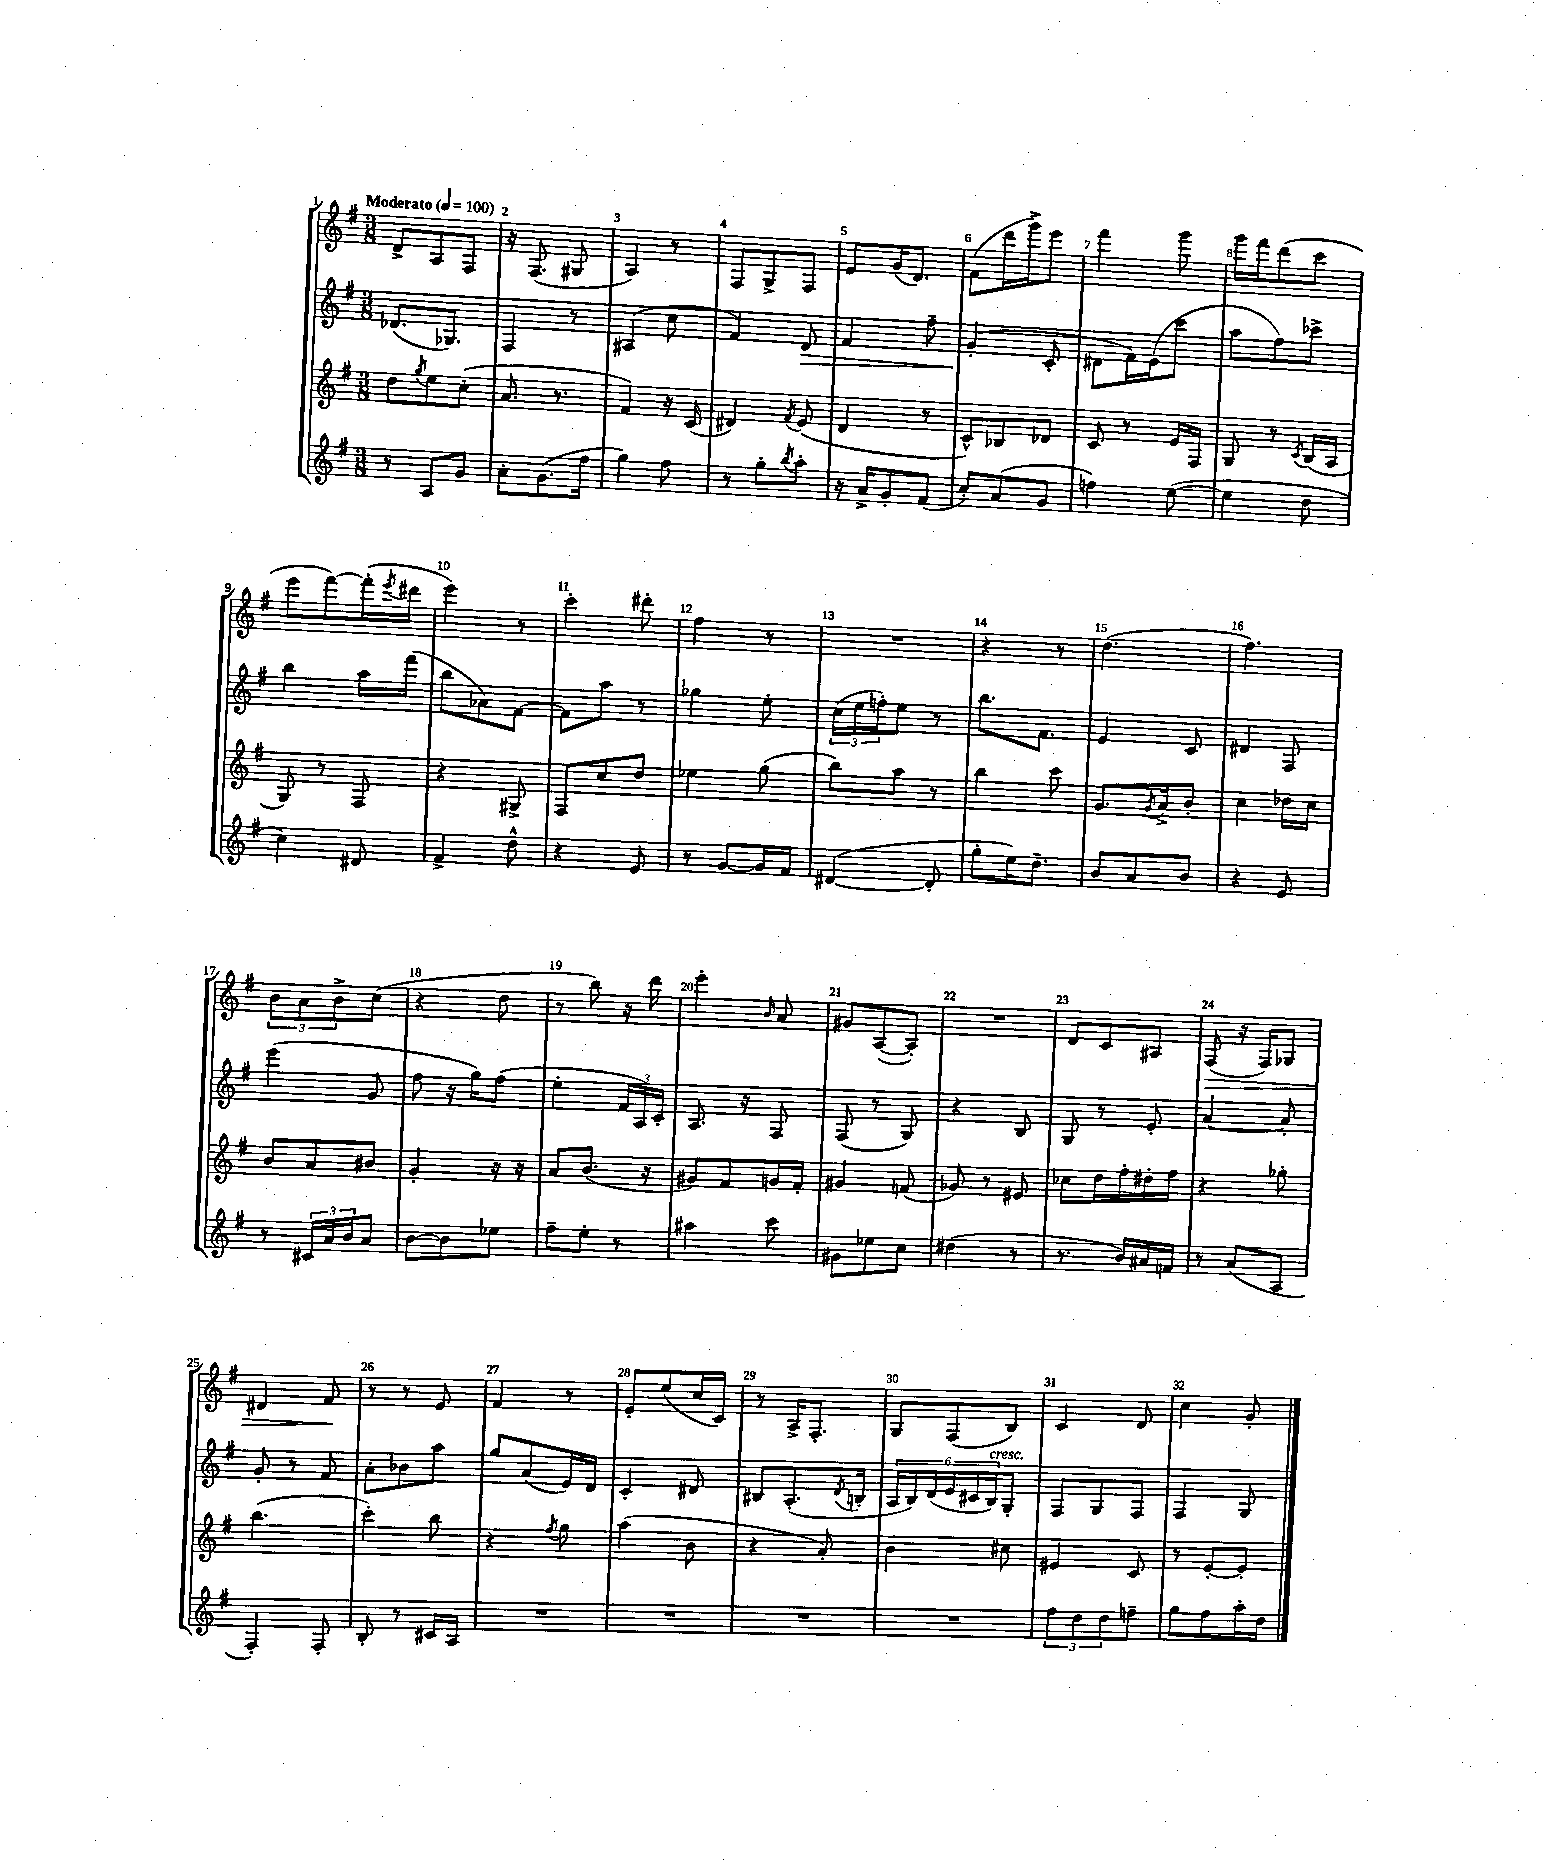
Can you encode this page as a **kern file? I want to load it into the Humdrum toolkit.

**kern	**kern	**kern	**kern
*staff4	*staff3	*staff2	*staff1
*clefG2	*clefG2	*clefG2	*clefG2
*k[f#]	*k[f#]	*k[f#]	*k[f#]
*M3/8	*M3/8	*M3/8	*M3/8
*MM100	*MM100	*MM100	*MM100
8r	8dd	(8.d-	8d^
.	8qgg	.	.
8A	8ee	.	8A
.	.	8.G-)	.
8g	(8cc'	.	8F#
=	=	=	=
8a'	8.a	4F#	16r
.	.	.	(8.F#
(8.g	.	.	.
.	8.r	.	.
.	.	8r	8G#
16ff#	.	.	.
=	=	=	=
4gg)	4f#)	(4A#	4A)
8ff#	16r	8cc	8r
.	(16c	.	.
=	=	=	=
8r	4d#)	4f#)	8F#
8gg'	.	.	8G^
8qbb	8qf#	.	.
8aa'	(8e	8d	8F#
=	=	=	=
16r	4d	4f#	8e
16a^	.	.	.
8g'	.	.	(16g
.	.	.	8.d)
(8f#	8r	8ff#~	.
=	=	=	=
8cc')	8c^^)	(4g'	(8f#
(8a	8B-	.	16ddd
.	.	.	16ggg^)
8g	8d-	8c'	8eee
=	=	=	=
4ff)	8c	8d#	4fff#
.	8r	16f#)	.
.	.	(16e	.
([8ee	16e	8ccc	8ggg
.	16F#	.	.
=	=	=	=
4ee]	8G	8aa	16ggg
.	.	.	16fff#
.	8r	8ff#)	(8ddd
.	8qc	.	.
8dd	(16B	8ccc-^	8ccc
.	16A	.	.
=	=	=	=
4cc)	8G)	4bb	8eee
.	8r	.	[8fff#)
8d#	8F#	16aa	(16fff#']
.	.	.	8qeee
.	.	(16fff#	16ddd#
=	=	=	=
4f#^	4r	8bb	4eee)
.	.	8a-)	.
8dd^^	8G#^	[8f#	8r
=	=	=	=
4r	8F#	8f#]	4ccc'
.	8cc	8aa	.
8e	8dd	8r	8ddd#'
=	=	=	=
8r	4ee-	4gg-	4ff#
[8g	.	.	.
16g]	(8gg	8ee'	8r
16f#	.	.	.
=	=	=	=
([4d#	8bb)	(24cc	4.r
.	.	24ee	.
.	.	24ff')	.
.	8aa	8ee	.
8d#']	8r	8r	.
=	=	=	=
8gg'	4bb	8.bb	4r
16ee)	.	.	.
8.dd~	.	8.f#	.
.	8ccc	.	8r
=	=	=	=
8b	8.g	4e	(4.dd
8a	.	.	.
.	8qg	.	.
.	16a^	.	.
8b	8b'	8c	.
=	=	=	=
4r	4cc	4d#	4.ff#)
8e	16dd-	8F#	.
.	16cc	.	.
=	=	=	=
8r	8b	(4eee	12b
.	.	.	12a
24c#	8a	.	.
24a	.	.	12b^
24b	.	.	.
8a	8b#	8g	(8cc
=	=	=	=
[8b	4g'	8ff#	4r
8b]	.	16r	.
.	.	16gg)	.
8ee-	16r	(8ff#	8dd
.	16r	.	.
=	=	=	=
8ff#~	8a	4ee'	8r
8ee'	(8.b	.	8bb)
8r	.	24f#	16r
.	.	24A)	.
.	16r	.	16ddd
.	.	24c'	.
=	=	=	=
4aa#	8g#)	8.A	4eee'
.	8f#	.	.
.	.	16r	.
.	.	.	16qqb
8ccc	16g	8F#	8a
.	16f#'	.	.
=	=	=	=
8g#	4g#	(8F#	8g#
8ee-	.	8r	([8A
8cc	(8f	8G)	8A'])
=	=	=	=
(4dd#	8g-)	4r	4.r
.	8r	.	.
8r	8e#	8B	.
=	=	=	=
8.r	8cc-	8G	8d
.	16dd	8r	8c
16b)	16ff#'	.	.
16a#	16dd#'	8e'	8A#
16f	16ff#	.	.
=	=	=	=
8r	4r	[4a	(8F#
(8a	.	.	16r
.	.	.	16F#)
8A	8gg-'	8a']	8G-
=	=	=	=
4F#')	(4.bb	8g'	4d#
.	.	8r	.
8F#'	.	8f#	8f#
=	=	=	=
8B'	4ccc')	8a'	8r
8r	.	8b-	8r
16c#	8bb	8aa	8e
16A	.	.	.
=	=	=	=
4.r	4r	8gg	4f#
.	.	(8a	.
.	8qff#	.	.
.	8gg	16e)	8r
.	.	16d	.
=	=	=	=
4.r	(4aa	4c'	8e'
.	.	.	(8ee
.	8b	8d#	16cc
.	.	.	16c)
=	=	=	=
4.r	4r	8B#	8r
.	.	(8.A'	16A^
.	.	.	8.F#'
.	8a')	.	.
.	.	8qd	.
.	.	16B'	.
=	=	=	=
4.r	4b	24A	8G
.	.	24B)	.
.	.	(24d	.
.	.	24e	(8F#
.	.	24c#	.
.	.	24B)	.
.	8cc#	8G'	8B)
=	=	=	=
12ff#	4e#	8F#	4c
12dd	.	.	.
.	.	8G	.
12dd	.	.	.
8ff~	8c	8F#	8d
=	=	=	=
8gg	8r	4F#	4cc
8ff#	[8e'	.	.
16aa'	8e']	8G	8g'
16dd	.	.	.
==	==	==	==
*-	*-	*-	*-
